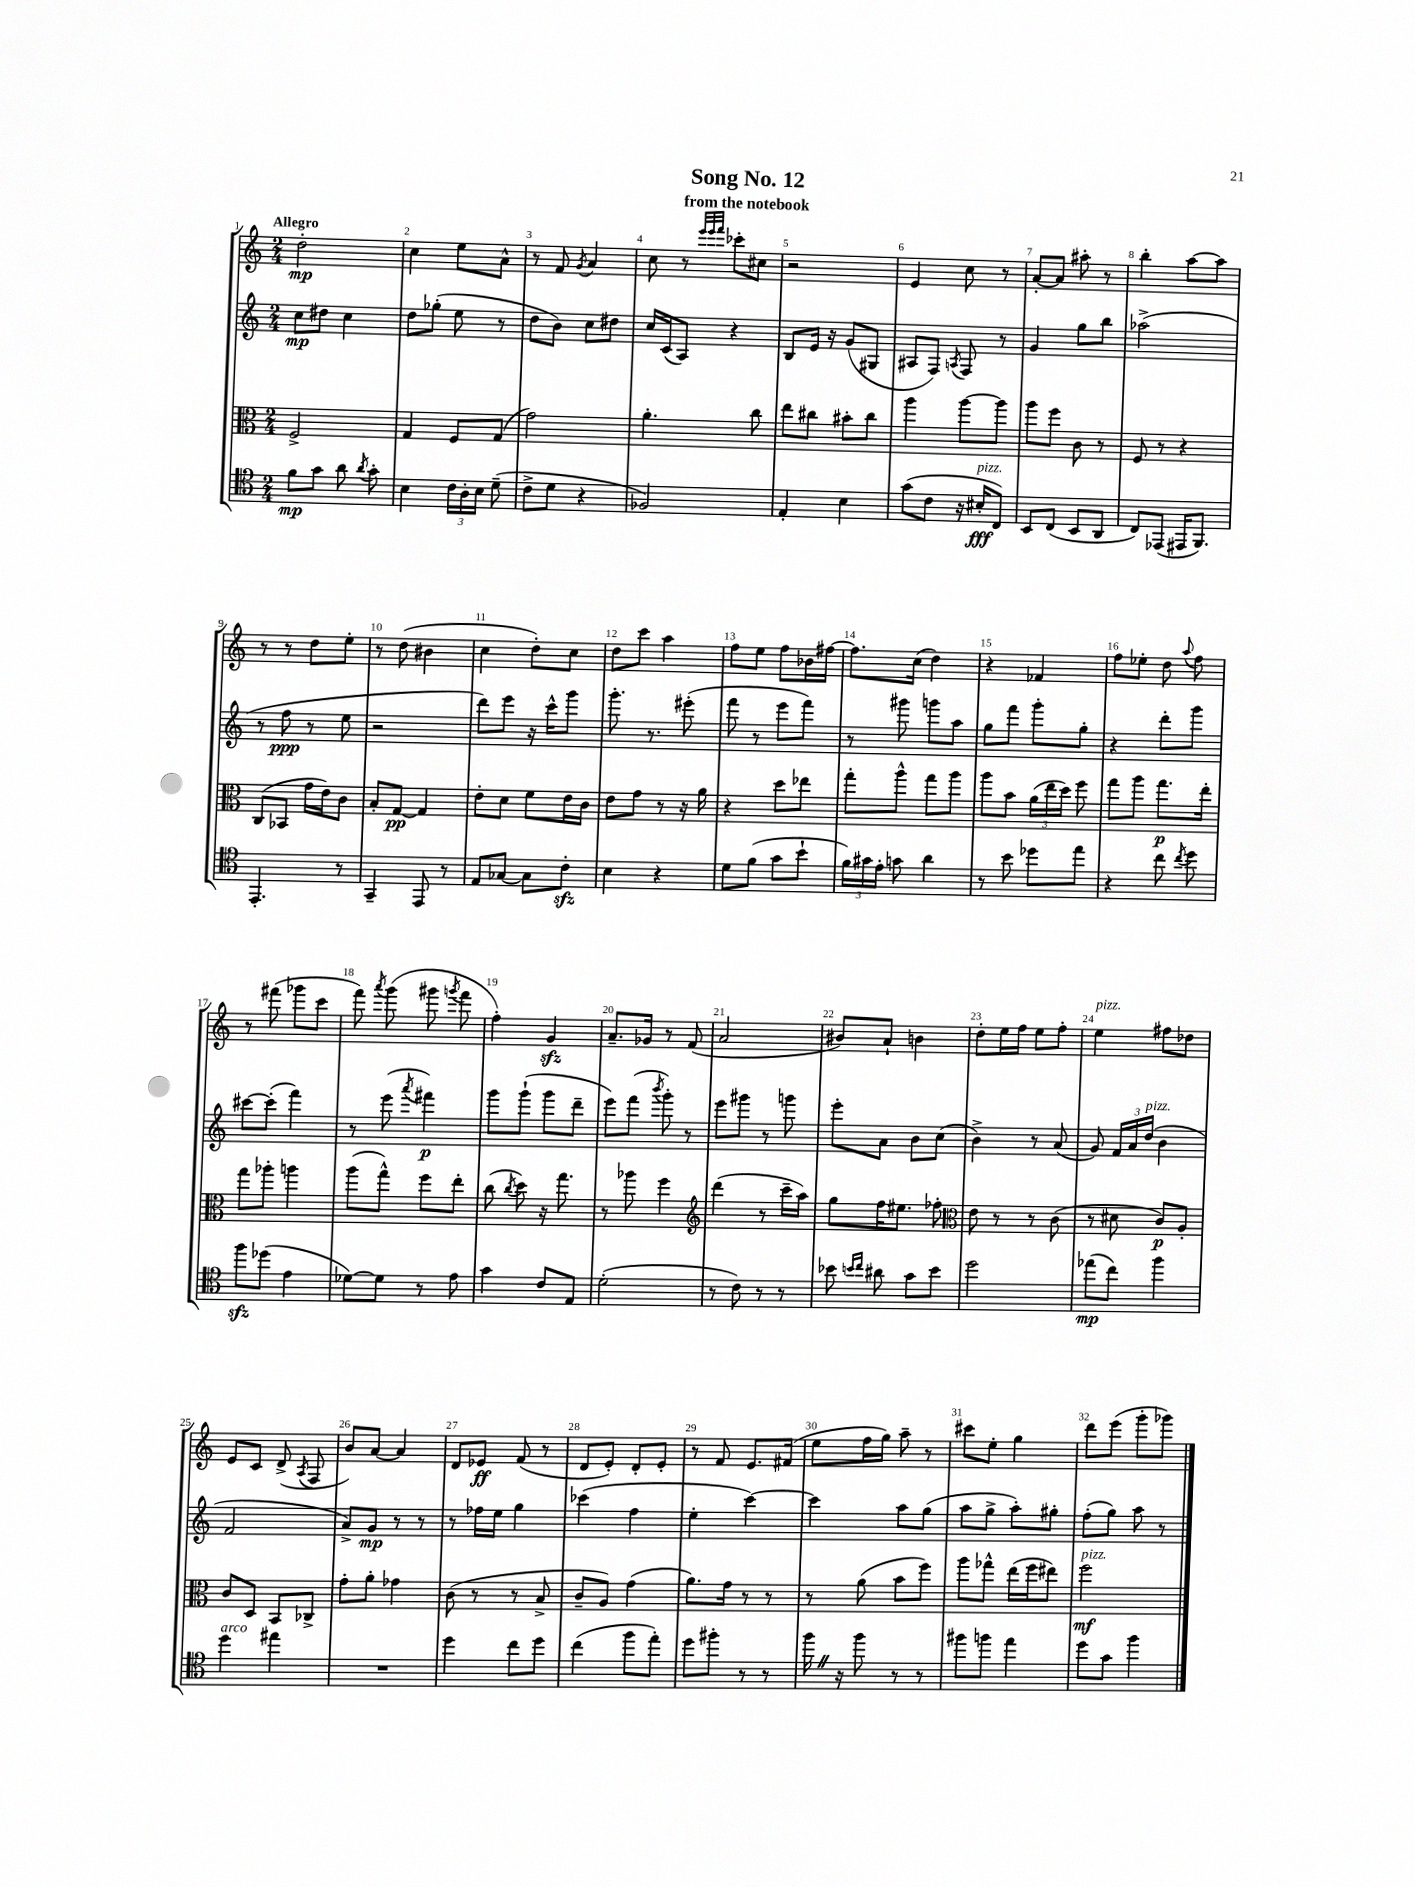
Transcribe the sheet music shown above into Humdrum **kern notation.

**kern	**kern	**kern	**kern
*staff4	*staff3	*staff2	*staff1
*clefC4	*clefC3	*clefG2	*clefG2
*k[]	*k[]	*k[]	*k[]
*M2/4	*M2/4	*M2/4	*M2/4
8f	2F^	8cc	2dd'
8g	.	8dd#	.
8a	.	4cc	.
8qa	.	.	.
8g'	.	.	.
=	=	=	=
4B	4G	8dd	4cc
.	.	(8gg-'	.
24c	8F	8ee	8ee
24A'	.	.	.
24B	.	.	.
(8d~	(8G	8r	8a^^
=	=	=	=
8c^	2g)	8dd	8r
8d	.	8b)	8f
.	.	.	8qg
4r	.	8cc	4a
.	.	8dd#	.
=	=	=	=
2F-)	4.a'	16cc	8cc
.	.	(16c	.
.	.	8A)	8r
.	.	.	32qqeee
.	.	.	32qqeee
.	.	.	32qqfff
.	.	4r	8ccc-'
.	8cc	.	8cc#
=	=	=	=
4E'	8ee	8B	2r
.	8cc#	16e	.
.	.	16r	.
4B	8b#'	(8g	.
.	8cc#	8G#	.
=	=	=	=
(8g	4aa	8A#	4e
8c	.	8F)	.
.	.	8qA	.
16r	[8aa	8F	8cc
16B#'	.	.	.
8C)	8aa]	8r	8r
=	=	=	=
8BB	8aa	4g	[8a'
(8C	8ff	.	8a]
8BB	8c	8gg	8aa#'
8AA	8r	8bb	8r
=	=	=	=
8C)	8F	(2aa-^	4bb'
(8EE-	8r	.	.
16EE#	4r	.	[8aa
8.FF)	.	.	.
.	.	.	8aa]
=	=	=	=
4.EE'	(8C	8r	8r
.	8BB-	8ff	8r
.	16g	8r	8dd
.	16e)	.	.
8r	8c	8ee	8ee'
=	=	=	=
4GG~	8B'	2r	8r
.	[8G	.	(8dd
8EE	4G]	.	4b#
8r	.	.	.
=	=	=	=
8E	8e'	8ddd)	4cc
[8G-	8d	8eee	.
8G-]	8f	16r	8dd')
.	.	16ccc^^	.
8c'	16e	8ggg	8cc
.	16c	.	.
=	=	=	=
4B	8e	8.ggg'	8dd
.	8g	.	8ccc
.	.	8.r	.
4r	8r	.	4aa
.	16r	(8eee#'	.
.	16a	.	.
=	=	=	=
8d	4r	8fff	8ff
(8f	.	8r	8ee
8g	8dd	8eee	8ff
8b`	8ee-	8fff)	16b-
.	.	.	[16ff#
=	=	=	=
24f)	8gg'	8r	8.ff#]
24g#	.	.	.
24e'	.	.	.
8g	8aa^^	8ggg#	.
.	.	.	(16cc
4a	8gg	8ggg	4dd)
.	8aa	8aa	.
=	=	=	=
8r	8aa	8gg	4r
8b	8b	8fff	.
8dd-	(24a	8ggg'	4f-
.	24ee	.	.
.	24dd)	.	.
8ee	8ff	8gg'	.
=	=	=	=
4r	8gg	4r	8ff
.	8aa	.	8ee-'
8cc	8.gg	8ddd'	8dd
8qcc	.	.	8qqaa
8dd	.	8ggg	8ff
.	16ee'	.	.
=	=	=	=
8ff	8gg	[8ccc#	8r
(8dd-	8aa-'	(8ccc#']	(8fff#
4e	4aa	4fff)	8ggg-
.	.	.	8ccc
=	=	=	=
[8d-)	(8aa	8r	8fff)
.	.	.	8qaaa
8d-]	8gg^^)	(8eee	(8ggg
.	.	8qaaa	.
8r	8ff	4fff#)	8ggg#
.	.	.	8qggg
8e	8ee'	.	8fff
=	=	=	=
4g	(8cc	8ggg	4ff')
.	8qcc	.	.
.	8dd)	(8ggg`	.
8c	16r	8ggg	4g
.	8.gg	.	.
8E	.	8ddd~	.
=	=	=	=
(2d'	8r	8eee)	8.a~
.	8aa-	(8fff	.
.	.	.	16g-
.	.	8qbbb	.
.	4ff	8ggg')	8r
.	.	8r	(8f
=	=	=	=
*	*clefG2	*	*
8r	(4ddd	8eee	2a
8c)	.	8ggg#	.
8r	8r	8r	.
8r	16ccc~	8ggg	.
.	16aa)	.	.
=	=	=	=
8b-	8gg	8eee'	8b#)
16qqb	.	.	.
16qqcc	.	.	.
8a#	16ff	8a	8a`
.	8.ee#	.	.
8g	.	8b	4b
8b	8ff-'	(8cc	.
=	=	=	=
*	*clefC3	*	*
2dd	8e	4b^)	8dd'
.	8r	.	16ee
.	.	.	16ff
.	8r	8r	8ee
.	(8c	(8a	8ff'
=	=	=	=
(8ee-	8r	8g)	4ee
8cc)	8d#	24f	.
.	.	24a	.
.	.	(24dd	.
4ff	8c)	4b	8ff#
.	8A'	.	8dd-
=	=	=	=
4dd	8c	2f	8e
.	8D	.	8c
4ee#	8BB	.	(8d^
.	.	.	8qA
.	8C-^	.	8F
=	=	=	=
2r	8g'	8a^)	8b)
.	8a'	8g	[8a
.	4g-	8r	4a]
.	.	8r	.
=	=	=	=
4dd	(8c	8r	8d
.	8r	16ff-	8e-
.	.	16ee	.
8cc	8r	4gg	(8f
8dd	8B^	.	8r
=	=	=	=
(4cc	8c~	(4ccc-	8d
.	8A)	.	8e')
8ff	(4g	4ff	8d'
8ee')	.	.	8e'
=	=	=	=
8dd	8.a)	4ee'	8r
8ff#'	.	.	8f
.	16g	.	.
8r	8r	[4ccc)	8.e
8r	8r	.	.
.	.	.	(16f#
=	=	=	=
16ff	8r	4ccc]	8ee
16r	.	.	.
8ff	(8a	.	16ff
.	.	.	16gg)
8r	8b	8aa	8aa~
8r	8ff)	(8gg	8r
=	=	=	=
8ff#	8aa	8aa	8ccc#
8ff	8gg-^^	8gg^	8ee'
4ee	(16ee	8aa')	4gg
.	16ff	.	.
.	8ee#)	8gg#'	.
=	=	=	=
8dd	2ff	(8ff'	8ddd
8g	.	8gg)	(8eee
4ff	.	8aa	8ggg'
.	.	8r	8ggg-)
==	==	==	==
*-	*-	*-	*-
